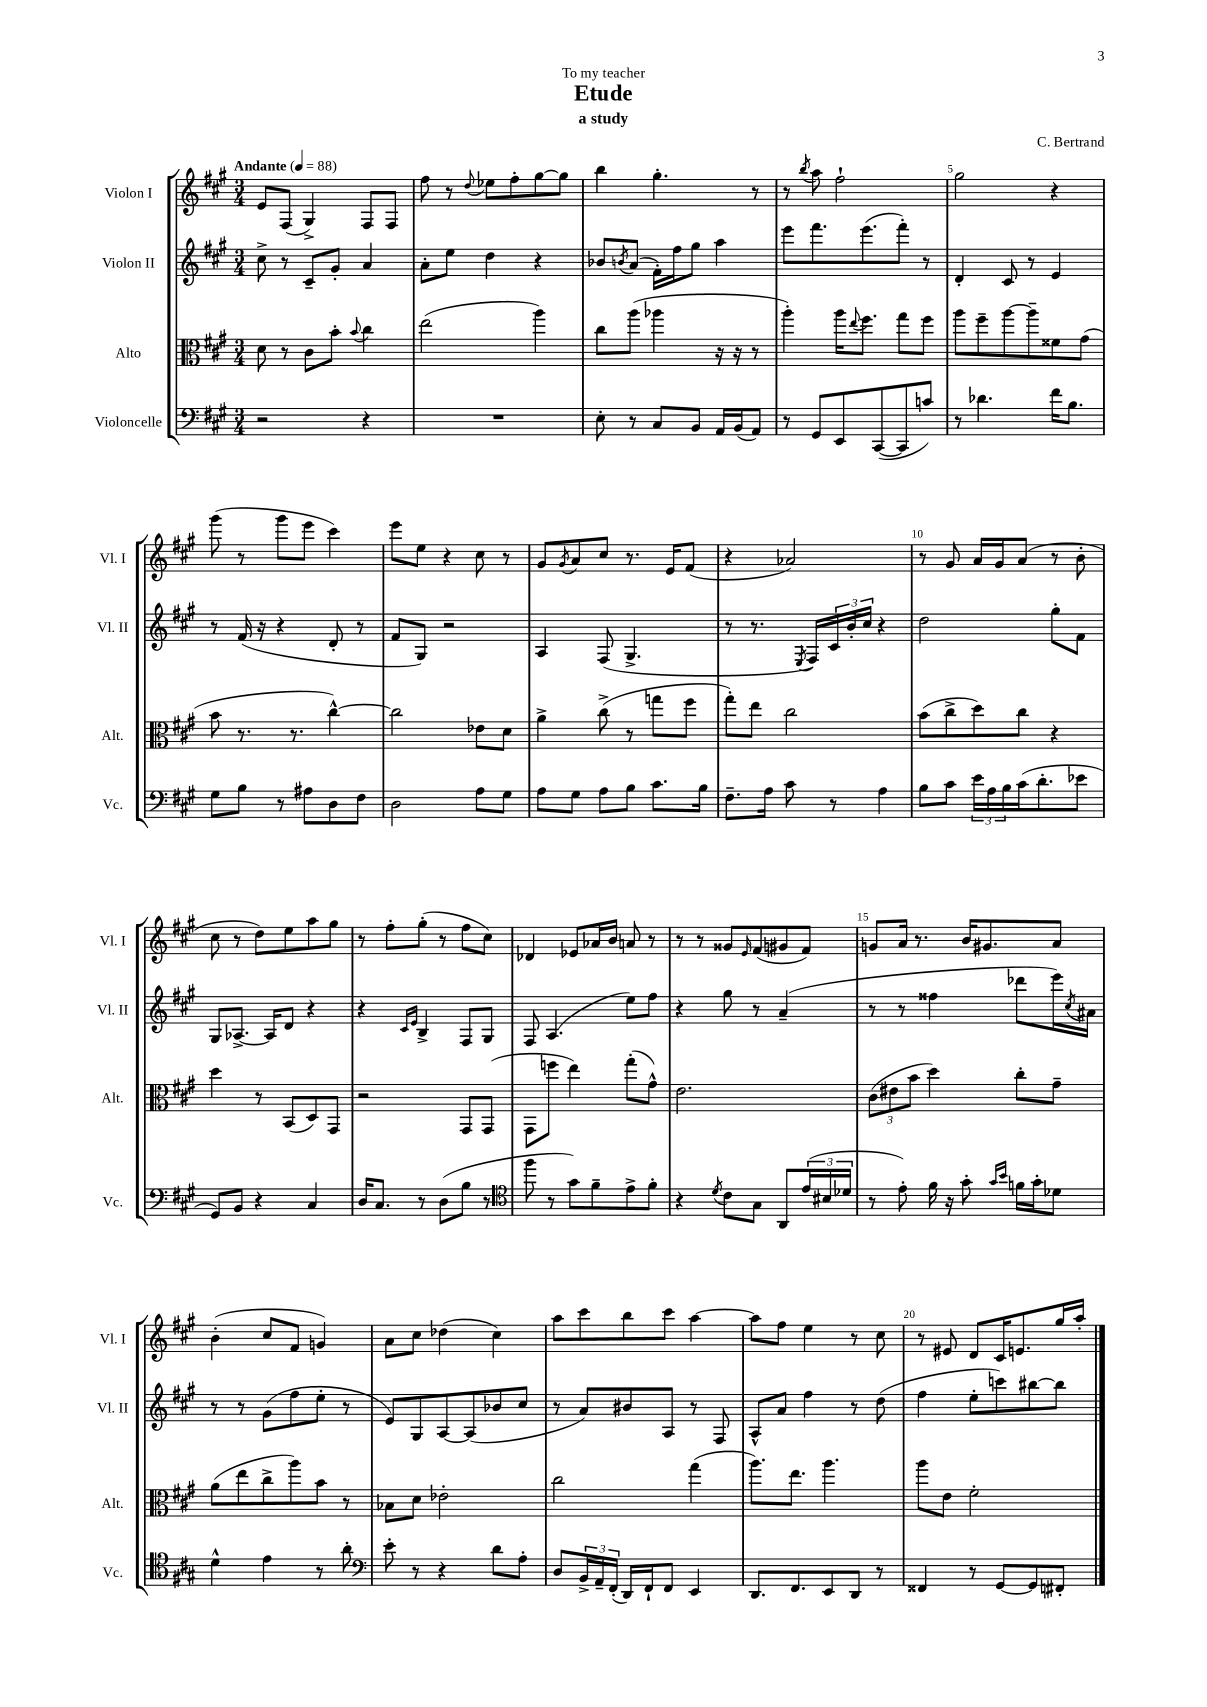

**kern	**kern	**kern	**kern
*staff4	*staff3	*staff2	*staff1
*clefF4	*clefC3	*clefG2	*clefG2
*k[f#c#g#]	*k[f#c#g#]	*k[f#c#g#]	*k[f#c#g#]
*M3/4	*M3/4	*M3/4	*M3/4
*MM88	*MM88	*MM88	*MM88
2r	8d	8cc#^	8e
.	8r	8r	(8F#
.	8c#	8c#~	4G#^)
.	8b'	8g#'	.
.	8qqb	.	.
4r	4cc#	4a	8F#
.	.	.	8F#
=	=	=	=
2.r	(2ee	8a'	8ff#
.	.	8ee	8r
.	.	.	8qqdd
.	.	4dd	8ee-
.	.	.	8ff#'
.	4aa)	4r	[8gg#
.	.	.	8gg#]
=	=	=	=
8E'	8cc#	8b-	4bb
.	.	8qb	.
8r	(8aa	(8a	.
8C#	4aa-	16f#')	4.gg#'
.	.	16ff#	.
8BB	.	8gg#	.
16AA	16r	4aa	.
(16BB	16r	.	.
8AA)	8r	.	8r
=	=	=	=
8r	4aa')	8eee	8r
.	.	.	8qbb
8GG#	.	8.fff#	8aa
8EE	16aa	.	2ff#`
.	8qqee	.	.
.	8.ff#	(8.eee	.
([8CC#	.	.	.
8CC#]	8gg#	8fff#')	.
8c)	8ff#	8r	.
=	=	=	=
8r	8aa	4d'	2gg#
4.d-	8ff#~	.	.
.	[8aa	8c#	.
.	8aa~]	8r	.
16f#	8f##	4e	4r
8.B	.	.	.
.	(8g#	.	.
=	=	=	=
8G#	8b	8r	(8ggg#
8B	8.r	(16f#	8r
.	.	16r	.
8r	.	4r	8ggg#
.	8.r	.	.
8A#	.	.	8eee
8D	[4cc#^^)	8d'	4ccc#)
8F#	.	8r	.
=	=	=	=
2D	2cc#]	8f#	8eee
.	.	8G#)	8ee
.	.	2r	4r
8A	8e-	.	8cc#
8G#	8d	.	8r
=	=	=	=
8A	4a^	4A	8g#
.	.	.	8qg#
8G#	.	.	8a
8A	(8cc#^	(8F#	8cc#
8B	8r	4.G#^	8.r
8.c#	8gg	.	.
.	.	.	16e
.	8ff#	.	(8f#
16B	.	.	.
=	=	=	=
8.F#~	8gg#')	8r	4r
.	8ee	8.r	.
16A	.	.	.
8c#	2cc#	.	2a-)
.	.	8qE	.
.	.	16F#)	.
8r	.	24c#	.
.	.	24b'	.
.	.	24cc#	.
4A	.	4r	.
=	=	=	=
8B	(8b	2dd	8r
8c#	8cc#^	.	8g#
24e	8dd)	.	16a
24A	.	.	.
.	.	.	16g#
24B	.	.	.
(16c#	8cc#	.	(8a
8.d'	.	.	.
.	4r	8gg#'	8r
8e-	.	8f#	8b'
=	=	=	=
8GG#)	4dd	8G#	8cc#
8BB	.	[8.A-^	8r
4r	8r	.	8dd)
.	.	16A-]	.
.	(8BB	8d	8ee
4C#	8D)	4r	8aa
.	8GG#	.	8gg#
=	=	=	=
16D	2r	4r	8r
8.C#	.	.	.
.	.	.	8ff#'
.	.	16qqc#	.
.	.	16qqe	.
8r	.	4B^	(8gg#'
(8D	.	.	8r
8B	8GG#	8F#	8ff#
8r	(8GG#	8G#	8cc#)
=	=	=	=
*clefC4	*	*	*
8ff#	8GG#	8F#	4d-
8r	8ff	(4.A	.
8g#)	4ee)	.	8e-
8f#~	.	.	16a-
.	.	.	16b
8e^	(8gg#'	8ee)	8a
8f#'	8g#^^)	8ff#	8r
=	=	=	=
4r	2.e	4r	8r
.	.	.	8r
8qd	.	.	.
8c#	.	8gg#	8g##
.	.	.	16qqe
8G#	.	8r	(8f#
8AA	.	(4a~	8g#
(24e	.	.	8f#)
24B#	.	.	.
24d-	.	.	.
=	=	=	=
8r	(12c#	8r	8g
.	12e#	.	.
8e')	.	8r	16a
.	12b	.	.
.	.	.	8.r
16f#	4dd)	4ff##	.
16r	.	.	.
8g#'	.	.	16b
.	.	.	8.g#
16qqg#	.	.	.
16qqb	.	.	.
16f	8cc#'	8ddd-	.
16g#'	.	.	.
8d-	8g#~	16eee)	8a
.	.	8qcc#	.
.	.	16a#	.
=	=	=	=
4d^^	(8a	8r	(4b'
.	8ee	8r	.
4e	8cc#^	(8g#	8cc#
.	8aa)	8ff#	8f#
8r	8b	8ee'	4g)
8a'	8r	8r	.
=	=	=	=
*clefF4	*	*	*
8e'	8B-	8e)	8a
8r	8d	8G#	8cc#
4r	2e-'	[8A	(4dd-
.	.	(8A]	.
8d	.	8b-	4cc#)
8A'	.	8cc#	.
=	=	=	=
8D	2cc#	8r	8aa
24BB^	.	8a)	8ccc#
24AA~	.	.	.
(24FF#'	.	.	.
16DD)	.	8b#	8bb
16FF#`	.	.	.
8FF#	.	8A	8ccc#
4EE	(4gg#	8r	[4aa
.	.	8F#	.
=	=	=	=
8.DD	8.aa)	8A^^	8aa]
.	.	8a	8ff#
8.FF#	8.ee	.	.
.	.	4ff#	4ee
8EE	4.aa	.	.
8DD	.	8r	8r
8r	.	(8dd	8cc#
=	=	=	=
4FF##	8aa	4ff#	8r
.	8e	.	8e#
8r	2f#'	8ee'	8d
[8GG#	.	8ccc)	16c#
.	.	.	8.e
8GG#]	.	[8bb#	.
8FF#'	.	8bb#]	16gg#
.	.	.	16aa'
==	==	==	==
*-	*-	*-	*-
